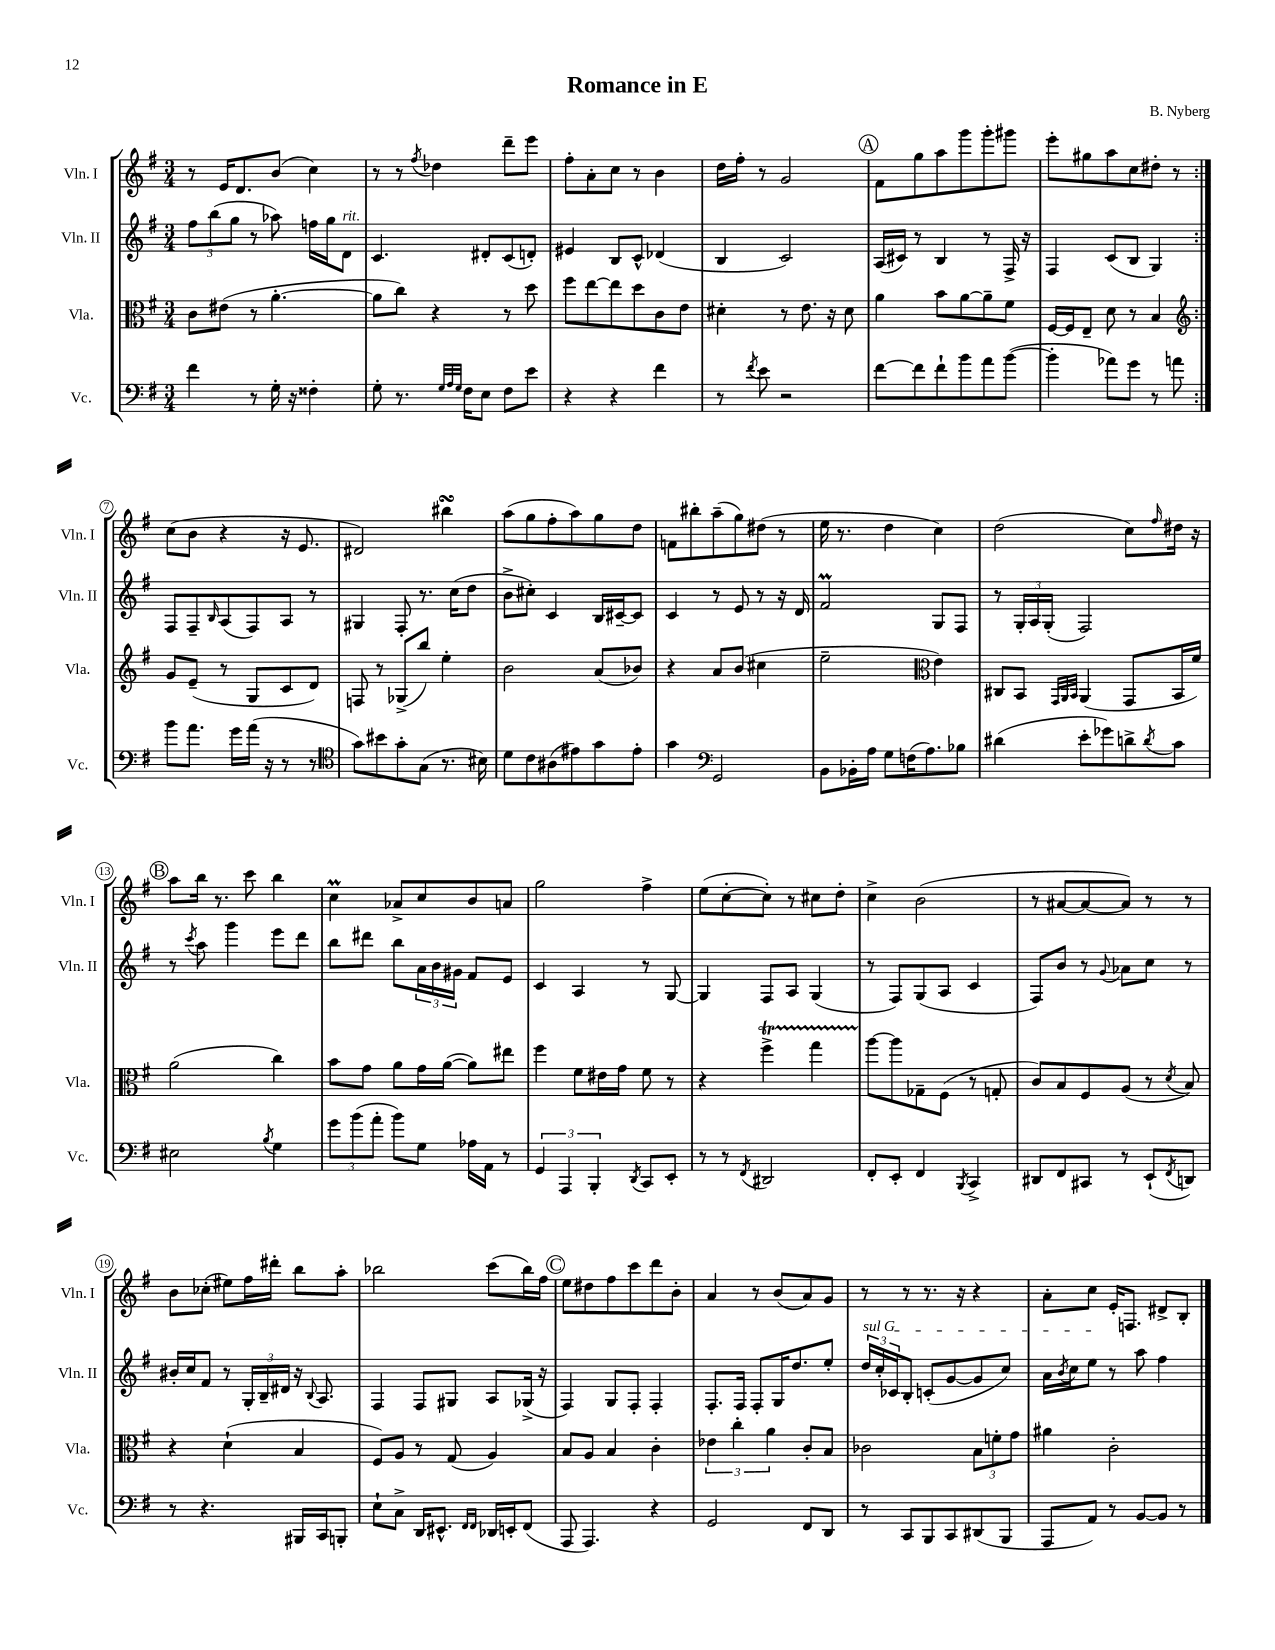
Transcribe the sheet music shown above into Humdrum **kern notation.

**kern	**kern	**kern	**kern
*part4	*part3	*part2	*part1
*staff4	*staff3	*staff2	*staff1
*I"Vc.	*I"Vla.	*I"Vln. II	*I"Vln. I
*I'Vc.	*I'Vla.	*I'Vln. II	*I'Vln. I
*clefF4	*clefC3	*clefG2	*clefG2
*k[f#]	*k[f#]	*k[f#]	*k[f#]
*M3/4	*M3/4	*M3/4	*M3/4
=1	=1	=1	=1
4f#\	8c\L	12ff#\L	8r
.	.	(12bb\	.
.	(8e#X\J	.	16e/KL
.	.	12gg\J	.
.	.	.	8.d/
8r	8r	8r	.
16G'\	[4.a'\	8aa-X\)	(8b/J
16r	.	.	.
4F##X'\	.	16ffn\LL	4cc\)
.	.	16gg\J	.
!	!	!LO:TX:a:i:t=rit.	!
.	.	8d\J	.
=2	=2	=2	=2
8G'\	8a\L]	4.c/	8r
8.r	8cc\J)	.	8r
.	.	.	8qff#/
.	4r	.	4dd-X\
32qqG/LLL	.	.	.
32qqA/	.	.	.
32qqG/JJJ	.	.	.
16F#\KL	.	.	.
8E\J	.	8d#X'/L	.
8F#\L	8r	(8c/	8ddd~\L
8e\J	8dd\	8dn'/J)	8eee\J
=3	=3	=3	=3
4r	8ff#\L	4e#X/	8ff#'\L
.	[8ee\	.	8a'\
4r	8ee\]	8B/L	8cc\J
.	8dd\	8c^^/J	8r
4f#\	8c\	(4d-X/	4b\
.	8e\J	.	.
=4	=4	=4	=4
8r	4d#X'\	4B/	16dd\LL
.	.	.	16ff#'\JJ
8qf#/	.	.	.
8e\	.	.	8r
2r	8r	2c/)	2g/
.	8.e\	.	.
.	16r	.	.
.	8d#\	.	.
!!LO:REH:place=s1:t=A
=5	=5	=5	=5
[8f#\L	4a\	(16A/LL	8f#\L
.	.	16c#X/JJ)	.
8f#\]	.	8r	8gg\
8f#`\	8b\L	4B/	8aa\
8b\	[8a\	.	8ggg\
8a\	8a~\]	8r	8ggg'\
([8b\J	8f#\J	16F#^/	8ggg#X\J
.	.	16r	.
=6	=6	=6	=6
4b'\]	[16F#/LL	4F#/	8eee'\L
.	16F#/J]	.	.
.	8E~/J	.	8gg#X\
8a-X\L)	8d\	(8c/L	8aa\
8g\J	8r	8B/J	8cc\
8r	4B/	4G/)	8dd#X'\J
8an\	.	.	8r
!!LO:LB:g=z
=7:|!	=7:|!	=7:|!	=7:|!
*	*clefG2	*	*
8b\L	8g/L	8F#/L	(8cc\L
8.a\J	(8e~/J	8F#~/	8b\J
.	.	16qqB/	.
.	8r	(8A/	4r
16g\LL	.	.	.
(16a\JJ	8G/L	8F#/)	.
16r	.	.	.
8r	8c/	8A/J	16r
.	.	.	8.e/
8r	8d/J)	8r	.
=8	=8	=8	=8
*clefC4	*	*	*
8g\L)	8Fn/	4G#X/	2d#X/)
8b#X\	8r	.	.
8g'\	(8G-X^/L	8F#'/	.
(8G\J	8bb/J)	8.r	.
8.r	4ee'\	.	4bb#XsSsS\
.	.	(16cc\KL	.
.	.	8dd\J	.
16B#X\)	.	.	.
=9	=9	=9	=9
8d\L	2b\	8b^\L	(8aa\L
8c\	.	8cc#X'\J)	8gg\
(8A#X\	.	4c/	8ff#'\
8e#X\)	.	.	8aa\)
8g\	(8a/L	16B/LL	8gg\
.	.	[16c#X~/J	.
8e#'\J	8b-X/J)	8c#/J]	8dd\J
=10	=10	=10	=10
4g\	4r	4c/	8fn\L
.	.	.	8bb#X'\
*clefF4	*	*	*
2GG/	8a/L	8r	(8aa~\
.	(8b/J	8e/	8gg\)
.	4cc#X\	8r	(8dd#X\J
.	.	16r	8r
.	.	16d/	.
=11	=11	=11	=11
8BB\L	2ee~\	2f#m/	16ee\
.	.	.	8.r
16BB-X'\L	.	.	.
16A\JJ	.	.	.
8G\L	.	.	4dd\
(16Fn\K	.	.	.
8.A\)	.	.	.
*	*clefC3	*	*
.	4e\)	8G/L	4cc\)
8B-X\J	.	8F#/J	.
=12	=12	=12	=12
(4d#X\	8C#X/L	8r	(2dd\
.	8BB/J	24G'/LL	.
.	.	24A/	.
.	.	(24G'/JJ	.
.	32qqGG/LLL	.	.
.	32qqAA/	.	.
.	32qqBB/JJJ	.	.
8e'\L	(4AA/	2F#/)	.
8g-X\)	.	.	.
8dn^\	8GG/L	.	8cc\L)
8qd/	.	.	16qqff#/
8c\J	16BB/L	.	16dd#X\Jk
.	16f#/JJ)	.	16r
!!LO:LB:g=z
!!LO:REH:place=s1:t=B
=13	=13	=13	=13
2E#X\	(2a\	8r	8aa\L
.	.	8qccc/	.
.	.	8aa\	16bb\Jk
.	.	.	8.r
.	.	4ggg\	.
.	.	.	8ccc\
8qB/	.	.	.
4G\	4cc\)	8eee\L	4bb\
.	.	8ddd\J	.
=14	=14	=14	=14
12g\L	8b\L	8bb\L	4ccM\
(12b\	.	.	.
.	8g\J	8ddd#X\J	.
12a'\J	.	.	.
8b\L)	8a\L	8bb\L	8a-X^/L
8G\J	16g\L	24a\L	8cc/
.	.	24b\	.
.	([16a\JJ	.	.
.	.	24g#X\JJ	.
16A-X\LL	8a\L])	8f#/L	8b/
16AA\JJ	.	.	.
8r	8ee#X\J	8e/J	8an/J
=15	=15	=15	=15
6GG/	4ff#\	4c/	2gg\
6AAA/	.	.	.
.	8f#\L	4A/	.
6BBB'/	.	.	.
.	16e#X\L	.	.
.	16g\JJ	.	.
8qDD/	.	.	.
8CC/L	8f#\	8r	4ff#^\
8EE'/J	8r	[8G/	.
=16	=16	=16	=16
8r	4r	4G/]	(8ee\L
8r	.	.	[8cc'\
8qFF#/	.	.	.
2DD#X/	4ff#t^\	8F#/L	8cc'\J])
.	.	8A/J	8r
.	4ggTTT\	(4G/	8cc#X\L
.	.	.	8dd'\J
=17	=17	=17	=17
8FF#'/L	[8aa\L	8r	4cc^\
8EE'/J	8aa\]	8F#/L)	.
4FF#/	8G-X~\	(8G/	(2b\
.	(8F#\J	8A/J	.
8qBBB/	.	.	.
4CC^/	8r	4c/	.
.	8Gn'/	.	.
=18	=18	=18	=18
8DD#X/L	8c/L)	8F#/L)	8r
8FF#/	8B/	8b/J	[8a#X/L
8CC#X/J	8F#/	8r	8a#/_
.	.	8qqg/	.
8r	(8A/J	8a-X\L	8a#/J])
(8EE`/L	8r	8cc\J	8r
8qFF#/	8qd/	.	.
8DDn/J)	8B/)	8r	8r
!!LO:LB:g=z
=19	=19	=19	=19
8r	4r	16b#X'/LL	8b\L
.	.	16cc/J	.
4.r	.	8f#/J	(8cc-X'\J
.	(4d`\	8r	8ee#X\L)
.	.	24G'/LL	16ff#\L
.	.	24B~/	.
.	.	.	16ddd#X'\JJ
.	.	24d#X/JJ	.
16BBB#X/LL	4B/	16r	8bb\L
.	.	8qqB/	.
16CC/J	.	8.A/	.
8BBBn'/J	.	.	8aa'\J
=20	=20	=20	=20
8E`\L	8F#/L)	4F#/	2bb-X\
8C^\J	8A/J	.	.
16DD/KL	8r	8F#/L	.
8.EE#X^^/J	.	.	.
.	(8G/	8G#X/J	.
16qqFF#/LL	.	.	.
16qqFF#/JJ	.	.	.
16DD-X/LL	4A/)	8A/L	(8ccc\L
16EEn'/J	.	.	.
(8FF#/J	.	(16G-X^/Jk	16bb-\L)
.	.	16r	16ff#\JJ
!!LO:REH:place=s1:t=C
=21	=21	=21	=21
8AAA/	8B/L	4F#/)	8ee\L
4.AAA/)	8A/J	.	8dd#X\
.	4B/	8G/L	8ff#\
.	.	8F#'/J	8ccc\
4r	4c'\	4F#'/	8ddd\
.	.	.	8b'\J
=22	=22	=22	=22
2GG/	6e-X\	8.F#'/L	4a/
.	6cc'\	.	.
.	.	16F#/Jk	.
.	.	8F#'/L	8r
.	6a\	.	.
.	.	16G/K	(8b/L
.	.	8.dd/	.
8FF#/L	8c'/L	.	8a/)
8DD/J	8B/J	8ee'/J	8g/J
=23	=23	=23	=23
!	!	!LO:TX:a:i:t=sul G	!
8r	2c-X\	24dd/LL	8r
.	.	24cc'/	.
.	.	24c-X/J	.
8CC/L	.	8B'/J	8r
8BBB/	.	(8cn'/L	8.r
8CC/	.	[8g/	.
.	.	.	16r
(8DD#X/	12B\L	8g/]	4r
.	12fn'\	.	.
8BBB/J	.	8cc/J)	.
.	12g\J	.	.
=24	=24	=24	=24
8AAA/L	4a#X\	16a\LL	8a'\L
.	.	8qb/	.
.	.	16cc\J	.
8AA/J)	.	8ee\J	8cc\J
8r	2c'\	8r	16e'/KL
.	.	.	8.Fn/J
[8BB/L	.	8aa\	.
8BB/J]	.	4ff#\	8d#X^/L
8r	.	.	8B'/J
==	==	==	==
*-	*-	*-	*-
